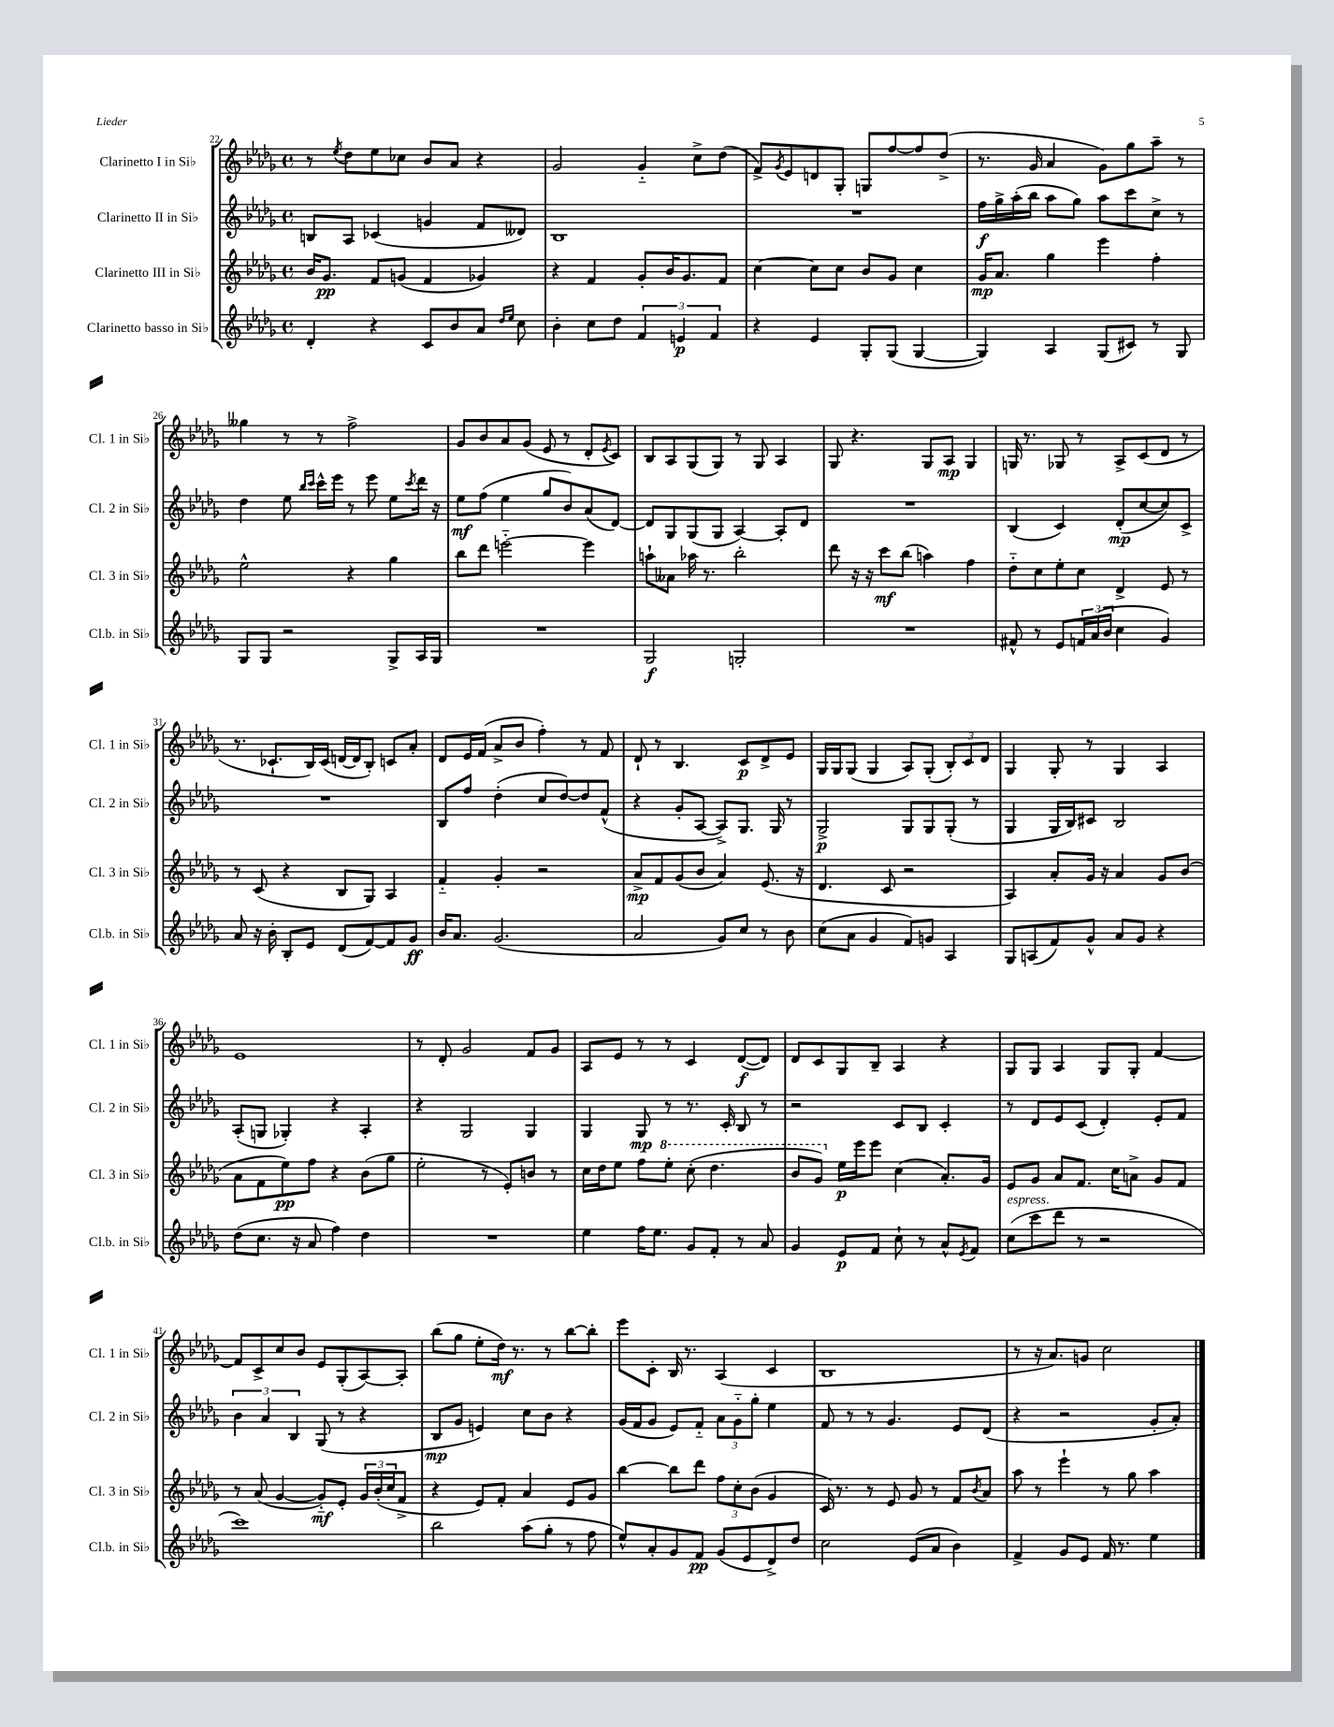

**kern	**kern	**kern	**kern
*staff4	*staff3	*staff2	*staff1
*clefG2	*clefG2	*clefG2	*clefG2
*k[b-e-a-d-g-]	*k[b-e-a-d-g-]	*k[b-e-a-d-g-]	*k[b-e-a-d-g-]
*M4/4	*M4/4	*M4/4	*M4/4
*met(c)	*met(c)	*met(c)	*met(c)
4d-'	16b-	8B	8r
.	8.g-	.	.
.	.	.	8qee-
.	.	8A-	8dd-
4r	8f	(4c-	8ee-
.	(8g	.	8cc-
8c	4f	4g	8b-
8b-	.	.	8a-
8a-	4g-)	8f	4r
16qqdd-	.	.	.
16qqee-	.	.	.
8cc	.	8d--)	.
=	=	=	=
4b-'	4r	1B-	2g-
8cc	4f	.	.
8dd-	.	.	.
6f	8g-'	.	4g-'~
.	16b-	.	.
6e	.	.	.
.	8.g-	.	.
.	.	.	8cc^
6f	.	.	.
.	8f	.	(8dd-
=	=	=	=
4r	[4cc	1r	8f^)
.	.	.	8qg-
.	.	.	8e-
4e-	8cc]	.	8d
.	8cc	.	8G-'
8G-'	8b-	.	8G
(8G-	8g-	.	[8ff
[4G-	4cc	.	8ff]
.	.	.	(8dd-^
=	=	=	=
4G-])	16g-	16ff	8.r
.	8.a-	16gg-^	.
.	.	(16aa-'	.
.	.	16bb-	16g-
4A-	4gg-	8aa-	4a-
.	.	8gg-)	.
(8G-	4eee-	8aa-	8g-)
8c#)	.	8ccc	8gg-
8r	4ff'	8cc^	8aa-~
8G-	.	8r	8r
=	=	=	=
8G-	2ee-^^	4dd-	4gg--
8G-	.	.	.
2r	.	8ee-	8r
.	.	16qqbb-	.
.	.	16qqccc	.
.	.	16ccc^^	8r
.	.	16eee-	.
.	4r	8r	2ff^
.	.	8eee-	.
8G-^	4gg-	8ee-	.
.	.	8qccc	.
16A-	.	16ddd-	.
16G-	.	16r	.
=	=	=	=
1r	8bb-	8ee-	8g-
.	8ddd-	(8ff	8b-
.	[2eee'~	4ee-	8a-
.	.	.	(8g-
.	.	8gg-	8e-
.	.	8b-)	8r
.	4eee]	(8a-	8d-'
.	.	.	8qe-
.	.	[8d-)	8c)
=	=	=	=
2G-	8aa`	8d-]	8B-
.	8a--	8G-	8A-
.	16aa-	(8G-	(8G-
.	8.r	.	.
.	.	8G-	8G-)
2G'	2bb-'	[4A-)	8r
.	.	.	8G-
.	.	8A-']	4A-
.	.	8d-	.
=	=	=	=
1r	8ddd-	1r	8G-
.	16r	.	4.r
.	16r	.	.
.	8ccc	.	.
.	(8bb-	.	.
.	4aa)	.	8G-
.	.	.	8A-
.	4ff	.	4G-
=	=	=	=
8f#^^	8dd-'~	(4B-	16G
.	.	.	8.r
8r	8cc	.	.
8e-	8ee-'	4c)	8G-
24f	8cc	.	8r
(24a-	.	.	.
24b-	.	.	.
4cc	4d-^	(8d-'	8A-^
.	.	[8cc	(8c
4g-)	8e-	8cc])	8d-
.	8r	8c^	8r
=	=	=	=
8a-	8r	1r	8.r
16r	(8c	.	.
16b-'	.	.	8.c-`
8B-'	4r	.	.
8e-	.	.	16B-)
.	.	.	(16c-
(8d-	8B-	.	[16d
.	.	.	16d]
[8f)	8G-)	.	8B-')
8f]	4A-	.	8c
8g-	.	.	8a-'
=	=	=	=
16b-	4f'~	8B-	8d-
8.a-	.	.	.
.	.	8ff	16e-
.	.	.	(16f
(2.g-	4g-'	(4dd-'	8a-^
.	.	.	8b-
.	2r	8cc	4ff')
.	.	[8dd-)	.
.	.	8dd-]	8r
.	.	(8f^^	8f
=	=	=	=
2a-	8a-^	4r	8d-`
.	8f	.	8r
.	(8g-	8g-'	4.B-
.	8b-	[8A-	.
8g-)	4a-)	8A-^])	.
8cc	.	8.G-	8c
8r	(8.e-	.	8d-^
.	.	16G-	.
8b-	.	8r	8e-
.	16r	.	.
=	=	=	=
(8cc	4.d-	2G-^	16G-
.	.	.	16G-
8a-	.	.	(8G-
4g-	.	.	4G-
.	8c	.	.
8f)	2r	8G-	8A-)
8g	.	8G-	(8G-'
4A-	.	(8G-'	12B-')
.	.	.	12c
.	.	8r	.
.	.	.	12d-
=	=	=	=
8G-	4A-)	4G-	4G-
(8A	.	.	.
8f)	8a-'	16G-	8G-'
.	.	16B-)	.
8g-^^	16g-	8c#	8r
.	16r	.	.
8a-	4a-	2B-	4G-
8g-	.	.	.
4r	8g-	.	4A-
.	(8b-	.	.
=	=	=	=
(8dd-	8a-	(8A-'	1e-
8.cc	8f	8G	.
.	8ee-)	4G-')	.
16r	.	.	.
8a-	8ff	.	.
4ff)	4r	4r	.
4dd-	(8b-	4A-'	.
.	8gg-	.	.
=	=	=	=
1r	2ee-'	4r	8r
.	.	.	8d-'
.	.	2G-	2g-
.	8r	.	.
.	8e-')	.	.
.	8b	4G-	8f
.	8r	.	8g-
=	=	=	=
4ee-	16cc	4G-	8A-
.	16dd-	.	.
.	8ee-	.	8e-
16ff	8ff	8G-	8r
8.ee-	.	.	.
.	8eee-'	8r	8r
8g-	(8ccc'	8.r	4c
8f'	4.ddd-	.	.
.	.	16c'	.
8r	.	8B-	([8d-
8a-	.	8r	8d-])
=	=	=	=
4g-	8bb-	2r	8d-
.	8gg-)	.	8c
8e-	16ee-	.	8G-
.	16eee-	.	.
8f	8eee-	.	8B-~
8cc`	(4cc	8c	4A-
8r	.	8B-	.
8a-^^	8.a-')	4c'	4r
8qe-	.	.	.
8f	.	.	.
.	16g-	.	.
=	=	=	=
(8cc	8e-	8r	8G-
8ccc	8g-	8d-	8G-
8ddd-	8a-	8e-	4A-
8r	8.f	(8c	.
2r	.	4d-')	8G-
.	16cc	.	.
.	8a^	.	8G-'
.	8g-	8e-'	[4f
.	8f	8f	.
=	=	=	=
1ccc)	8r	6b-	8f]
.	(8a-	.	8c^
.	.	6a-	.
.	[4g-	.	8cc
.	.	6B-	.
.	.	.	8b-
.	8g-'~])	(8G-	8e-
.	8e-'	8r	(8G-'
.	24g-	4r	[8A-)
.	(24b-'	.	.
.	24cc	.	.
.	8f^	.	8A-']
=	=	=	=
2bb-	4r	8B-	(8bb-
.	.	8g-	8gg-
.	8e-)	4e)	8ee-'
.	8f'	.	16dd-)
.	.	.	8.r
(8aa-	4a-	8cc	.
8gg-'	.	8b-	8r
8r	8e-	4r	[8bb-
8ff	8g-	.	8bb-']
=	=	=	=
8ee-^^)	[4bb-	(16g-	8eee-
.	.	16f	.
8a-'	.	8g-	8c'
8g-	8bb-]	8e-)	16B-
.	.	.	8.r
8f	8ddd-	8f'~	.
(8g-	12ff	12a-	(4A-
.	12cc'	12g-'~	.
8e-	.	.	.
.	(12b-	12gg-'	.
8d-^)	4g-	4ee-	4c
8dd-	.	.	.
=	=	=	=
2cc	16c)	8f	1B-
.	8.r	.	.
.	.	8r	.
.	8r	8r	.
.	8e-	4.g-	.
(8e-	8g-	.	.
8a-	8r	.	.
4b-)	8f	8e-	.
.	8qb-	.	.
.	8a-	(8d-	.
=	=	=	=
4f^	8aa-	4r	8r
.	8r	.	16r
.	.	.	8.a-)
8g-	4eee-`	2r	.
8e-	.	.	8g
16f	8r	.	2cc
8.r	.	.	.
.	8gg-	.	.
4ee-	4aa-	8g-'	.
.	.	8a-')	.
==	==	==	==
*-	*-	*-	*-
